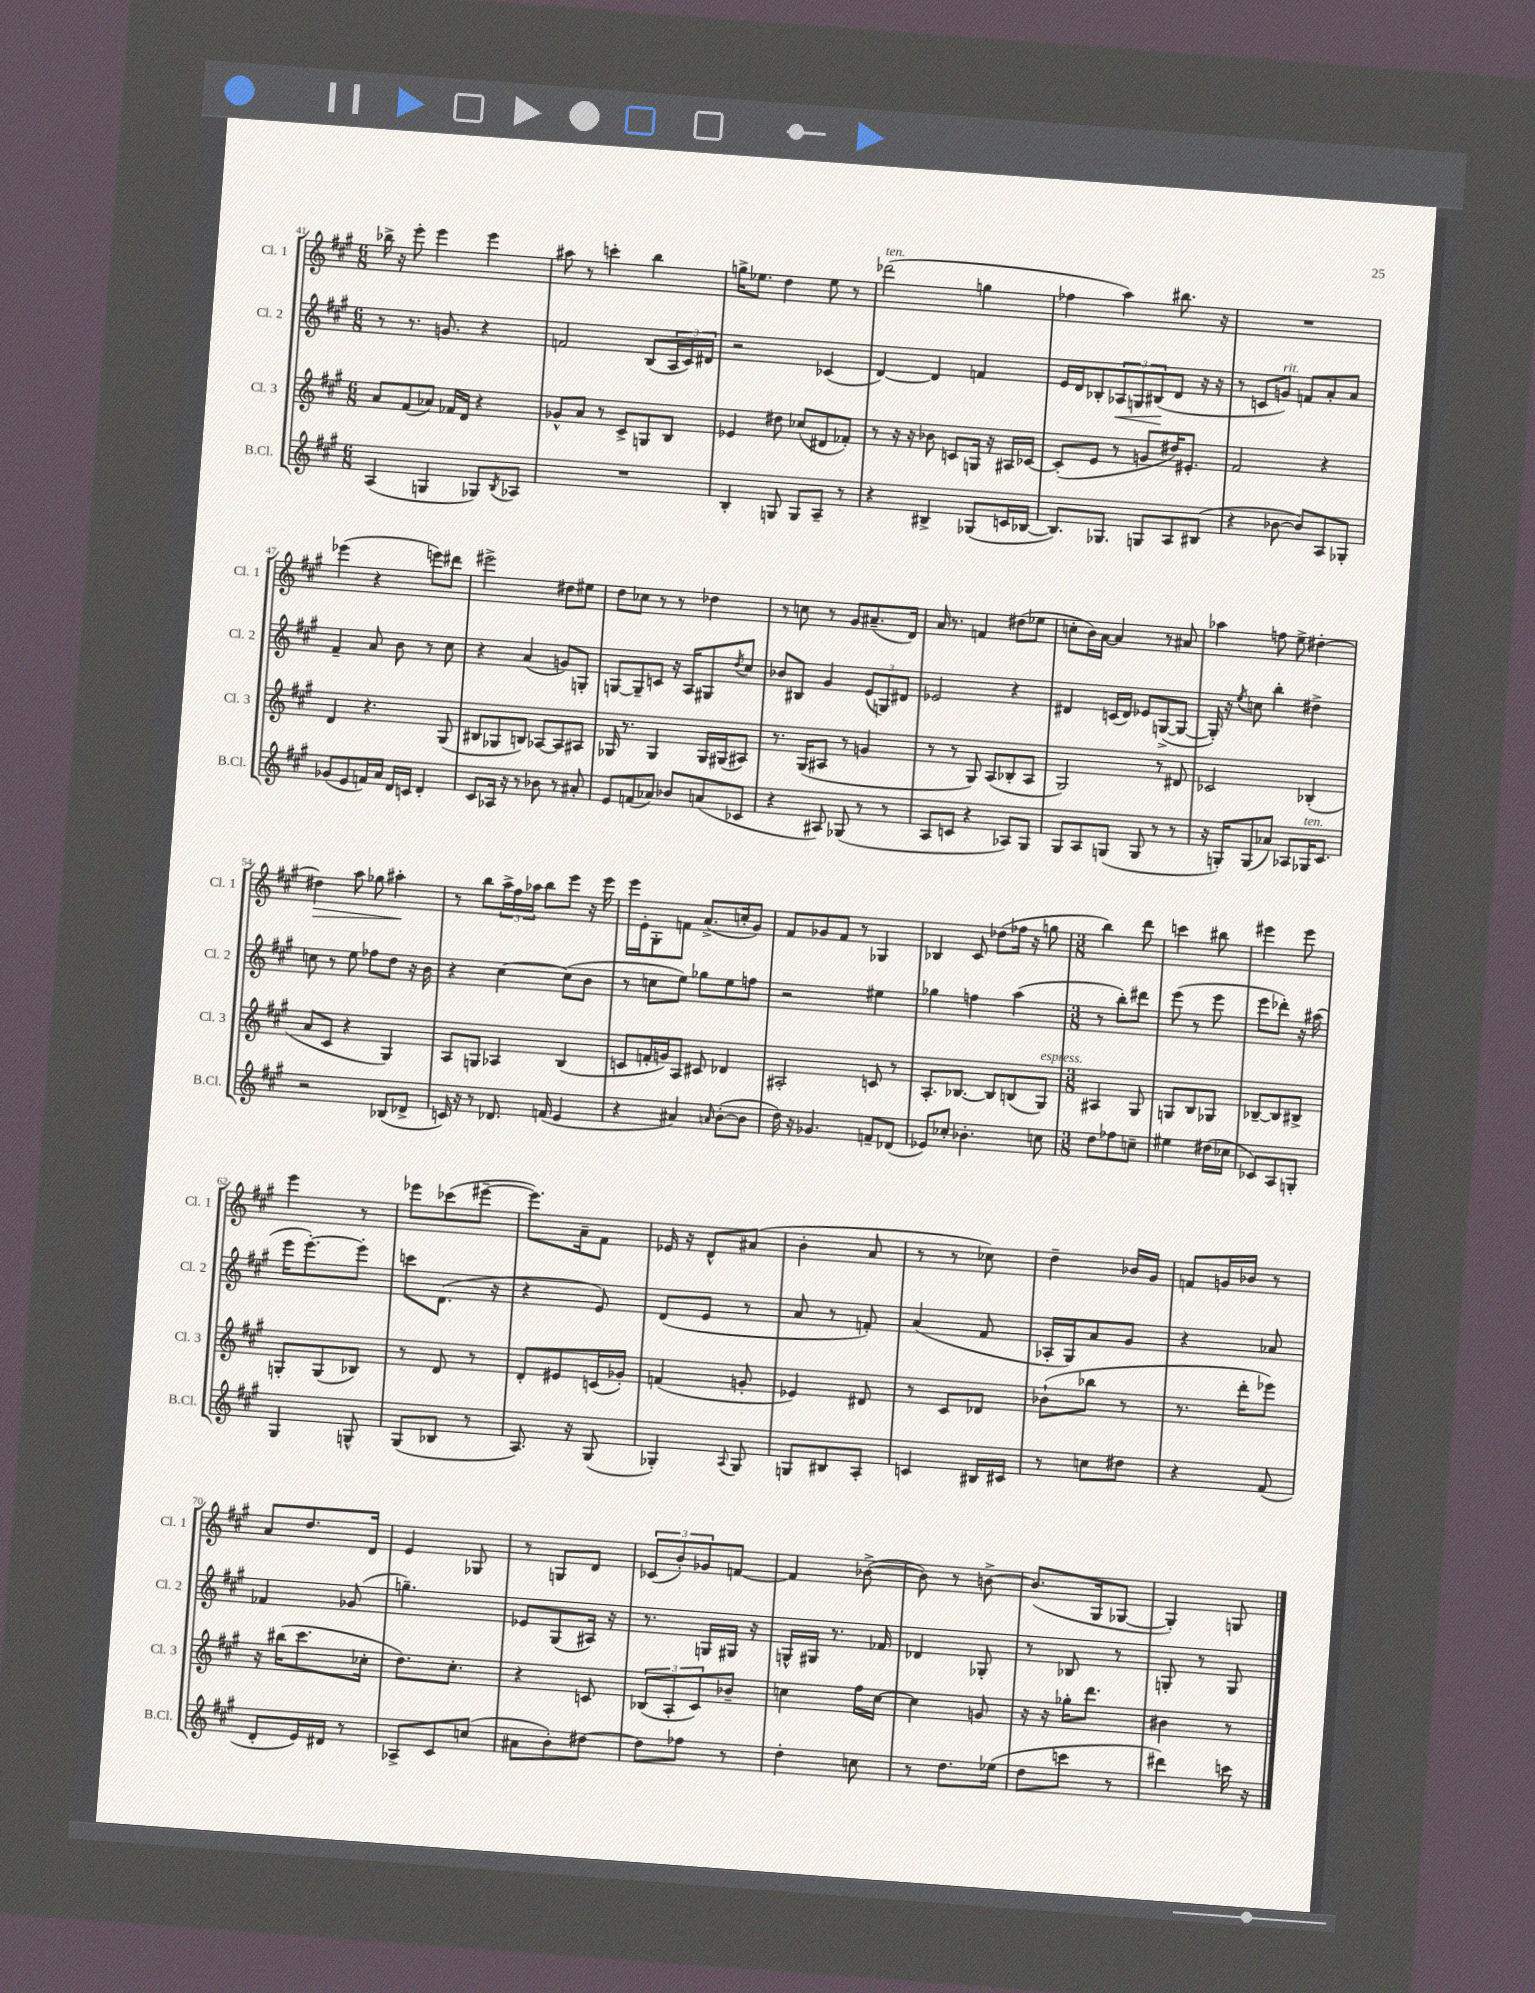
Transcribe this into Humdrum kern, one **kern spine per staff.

**kern	**kern	**kern	**kern
*staff4	*staff3	*staff2	*staff1
*clefG2	*clefG2	*clefG2	*clefG2
*k[f#c#g#]	*k[f#c#g#]	*k[f#c#g#]	*k[f#c#g#]
*M6/8	*M6/8	*M6/8	*M6/8
(4A/	8a/L	8r	16bb-^\
.	.	.	16r
.	(8f#/	8.r	8eee'\
4G/	8a-/J)	.	4eee\
.	.	8.g/	.
.	16f-/LL	.	.
.	16d/JJ	.	.
8G-/L)	4r	4r	4eee\
8qB/	.	.	.
8A-/J	.	.	.
=	=	=	=
2.r	8g-^^/L	2f/	8aa#\
.	8a/J	.	8r
.	8r	.	4ccc'\
.	8c#^/L	.	.
.	8G/	(8B/L	4bb\
.	8B/J	24A/L	.
.	.	24c#/)	.
.	.	24d#/JJ	.
=	=	=	=
4B'/	4e-/	2r	16gg^\LK
.	.	.	8.ee-\J
8G/	8dd#\	.	4dd\
8G/L	(8cc-/L	.	.
8A~/J	8d#/	(4c-/	8ee-\
8r	8f-'/J)	.	8r
=	=	=	=
4r	8r	[4d/)	(2ddd-\
.	16r	.	.
.	16r	.	.
4B#^/	8b-\	4d/]	.
.	8c/L	.	.
(8G-/L	16G/Jk	4f/	4gg\
.	16r	.	.
16c/L	16A#/LL	.	.
[16B-/JJ	[16c-/JJ	.	.
=	=	=	=
8.B-/]L)	(8c-'/]L	16e/LL	4ff-\
.	.	16d/J	.
.	8e/J	8B-'/	.
8.G-/J	.	.	.
.	8r	12A-/	4aa\)
.	.	12G/	.
8G/L	8g/L	.	.
.	.	(12B#/	.
8A/	16dd#/K)	8d/J	8.bb#\
.	8.e#'/J	.	.
(8B#/J	.	16r	.
.	.	16r	16r
=	=	=	=
4r	2f#/	8r	2.r
.	.	8c/L	.
[8b-\	.	8g/J)	.
8b-/]L)	.	8f/L	.
8A/	4r	8a'/	.
8G-'/J	.	8a/J	.
=	=	=	=
(8g-/L	4d/	4f#~/	(4eee-\
8e/	.	.	.
16f/L)	4.r	8a/	4r
16a/JJ	.	.	.
16d/LL	.	8b\	.
16c/JJ	.	.	.
4d'/	.	8r	8eee\L)
.	(8G#/	8cc#\	8ddd#\J
=	=	=	=
8c#/L	8B#/L	4r	2eee#^\
16A-/Jk	8G-/	.	.
16r	.	.	.
8r	8B/J)	(4a/	.
8b-\	[8A-/L	.	.
8r	8A-/]	8g/L)	8dd#\L
8a#'/	8A#/J	8G'/J	8ee#\J
=	=	=	=
8e/L	16G-/	[8G/L	8dd\L
.	8.r	.	.
(8f/	.	8G~/]	8cc-\J
8a-/J)	4G-/	8c/J	8r
8b-/L	.	16r	8r
.	.	16A/LK	.
(8a/	16G-/LL	8G#/	4dd-\
.	(16G#/J	.	.
.	.	8qdd/	.
8c-/J	8A#/J)	8cc#/J	.
=	=	=	=
4r	8.r	8b-/L	8r
.	.	8B#/J	8cc\
.	(16G#/LK	.	.
8A#/)	8A#/J	4g#/	8r
(8G-/	8r	.	8g#/L
8r	4g/	(12e/L	(8.a#~/
.	.	12G/)	.
8r	.	.	.
.	.	12d#/J	.
.	.	.	16d/Jk)
=	=	=	=
8A/L	8r	2e-/	16a/
.	.	.	8.r
8c/J	8r	.	.
4r	8G#/)	.	4f/
.	(8A/L	.	.
8A-/L)	8B-'/	4r	(8dd#\L
8G#/J	8A/J	.	8ee-\J
=	=	=	=
8G#/L	2G#/)	4d#/	8cc'\L
8A/	.	.	16b\L)
.	.	.	[16a\JJ
(8G/J	.	(16c/LL	4a/]
.	.	16d#/JJ)	.
8G/	.	8e-/L	.
8r	8r	([8G^/	8r
8r	8d#/	8G/_J	8a#/
=	=	=	=
16r	2c-/	16G'/])	4aa-\
16G'/LK)	.	16r	.
.	.	8qee/	.
(8G/	.	8cc\	.
8a-/J)	.	4bb'\	8ff\
8A-/L	.	.	8ee^\
16G-/K	(4B-'/	4dd#^\	[4dd#'\
8.c#/J	.	.	.
=	=	=	=
2r	8a/L	8cc\	4dd#\]
.	8c#/J	8r	.
.	4r	8ee\	8aa\
.	.	8ff-\L	8gg-\
(8B-/L	4G#/)	8dd\J	4aa#'\
8d-^/J	.	16r	.
.	.	16b\	.
=	=	=	=
16c/)	8A/L	4r	8r
16r	.	.	.
8r	8G/J	.	8bb\L
8.d-/	4A-/	[4cc#\	24aa^\L
.	.	.	24ff#\
.	.	.	24aa-\JJ
.	.	.	8bb\L
(16f/	.	.	.
4e/	(4B/	(8cc#\]L	8eee\J
.	.	8b\J	16r
.	.	.	16eee\
=	=	=	=
4r	8c/L	8r	16eee\LL
.	.	.	16e'\J
.	16f'/L	8cc\L	8G#'\
.	16g/J)	.	.
4a#/)	8A/J	8ee\J)	8f\J
.	8c#/	8gg-\L	(8.a^/L
16qqa/	.	.	.
([8b'\L	4d-/	8ee\	.
.	.	.	16cc'/k
8b\]J	.	8ff\J	8g#/J)
=	=	=	=
16dd\)	2A#'/	2r	8f#/L
16r	.	.	.
4.g-/	.	.	8g-/
.	.	.	8f#/J
.	.	.	8r
8f~/L	8c/	4ee#\	4G-/
(8d-/J	8r	.	.
=	=	=	=
8e-/L)	8.A'/L	4gg-\	4B-/
8cc-'/J	.	.	.
.	[8.B-/J	.	.
4.b-'\	.	4ff\	8c#/
.	8B-/]L	.	(8dd-\L
.	(8B/	(4aa\	16ff-\Jk
.	.	.	16r
8cc\	8G#/J)	.	8gg\
=	=	=	=
*M3/8	*M3/8	*M3/8	*M3/8
8dd\L	4A#/	8r	4bb\)
8ff-\	.	8bb'\L)	.
8cc~\J	8G#/	8ddd#\J	8ddd\
=	=	=	=
4ee#\	8G/L	(8eee\	4ccc\
.	8B/	8r	.
(16dd#\LL	8G-/J	8eee\	8bb#\
16cc-\JJ	.	.	.
=	=	=	=
8c-/L)	[8B-~/L	8eee\L	4eee#\
8A/	8B-/]	8ddd-'\J)	.
8G'/J	8B#^/J	16r	8eee#\
.	.	(16aa#\	.
=	=	=	=
4G#/	8G'/L	16eee\LK	4eee\
.	.	[8.eee'\)	.
.	(8G/	.	.
8G^^/	8B-/J)	8eee'\]J	8r
=	=	=	=
(8G#/L	8r	8ccc\L	8eee-\L
8B-/J	8d/	(8.d\J	(8ccc-\
8r	8r	.	[8eee#~\J
.	.	16r	.
=	=	=	=
8.A/)	8d'/L	4r	8.eee#\]L)
.	8e#/	.	.
16r	.	.	16a~\k
(8G#/	(16c/L	8e/)	8f#\J
.	16g-'/JJ)	.	.
=	=	=	=
4G-'/)	(4f/	(8d/L	16e-/
.	.	.	16r
.	.	8e/J	8d^^/L
8qqA/	.	.	.
8G-/	8g'/	8r	(8a#/J
=	=	=	=
8G/L	4e-/)	8a/	4b'\
8B#/	.	8r	.
8A'/J	8d#/	8f'/)	8a/
=	=	=	=
4c/	8r	(4a/	8r
.	8c#/L	.	8r
16B#/LL	8d-/J	8f#/	8cc-\)
16c#/JJ	.	.	.
=	=	=	=
8r	(8b-`\L	16A-'/LL	4dd~\
.	.	16G#/J)	.
8cc\L	8bb-\J	8a/	.
8dd#\J	8r	8g#/J	16b-/LL
.	.	.	16g#/JJ
=	=	=	=
4r	8.r	4r	8f/L
.	.	.	16g/L
.	16ddd'\LK	.	16b-/JJ
(8f#/	8eee-\J)	8a-/	8r
=	=	=	=
8d'/L	16r	4f-/	8a/L
.	(16bb#\LK	.	.
16e/L)	8.ccc#\	.	8.dd/
16d#/JJ	.	.	.
8r	.	(8g-/	.
.	16cc-'\Jk	.	16d/Jk
=	=	=	=
8A-^/L	8.dd\L)	4.gg~\)	4e/
8c#/	.	.	.
.	8.cc#'\J	.	.
(8cc/J	.	.	8G-/
=	=	=	=
8a#\L	4r	8e-/L	8r
8b'\)	.	(8G#/	8G/L
[8dd#\J	8c/	16A#/Jk)	8d/J
.	.	16r	.
=	=	=	=
8dd#\]L	(12B-/L	8.r	(12c-/L
.	12A'/	.	12b'/)
8ff-\J	.	.	.
.	12c#/)	.	12g-/
.	.	16G/LL	.
8r	8b-~/J	16G#/JJ	[8f/J
.	.	16r	.
=	=	=	=
4dd'\	4cc\	16G^^/LL	4f/]
.	.	16G#/JJ	.
.	.	8.r	.
8cc\	16ff#\LL	.	([8b-^\
.	[16cc\JJ	16f-/	.
=	=	=	=
8r	4cc\]	4d-/	8b-\])
8.dd\L	.	.	8r
.	8g/	8G-'/	[8b^\
(16ee-\Jk	.	.	.
=	=	=	=
8dd\L	16r	8r	(8.b/]L
.	16r	.	.
8ccc\J	16gg-'\LK	8B-/	.
.	8.ddd\J	.	16G#/k
8r	.	8r	[8G-/J
=	=	=	=
4ddd#\)	4b#\	8G'/	4G-'/])
.	.	8r	.
16ccc\	8r	8G/	8G/
16r	.	.	.
==	==	==	==
*-	*-	*-	*-
